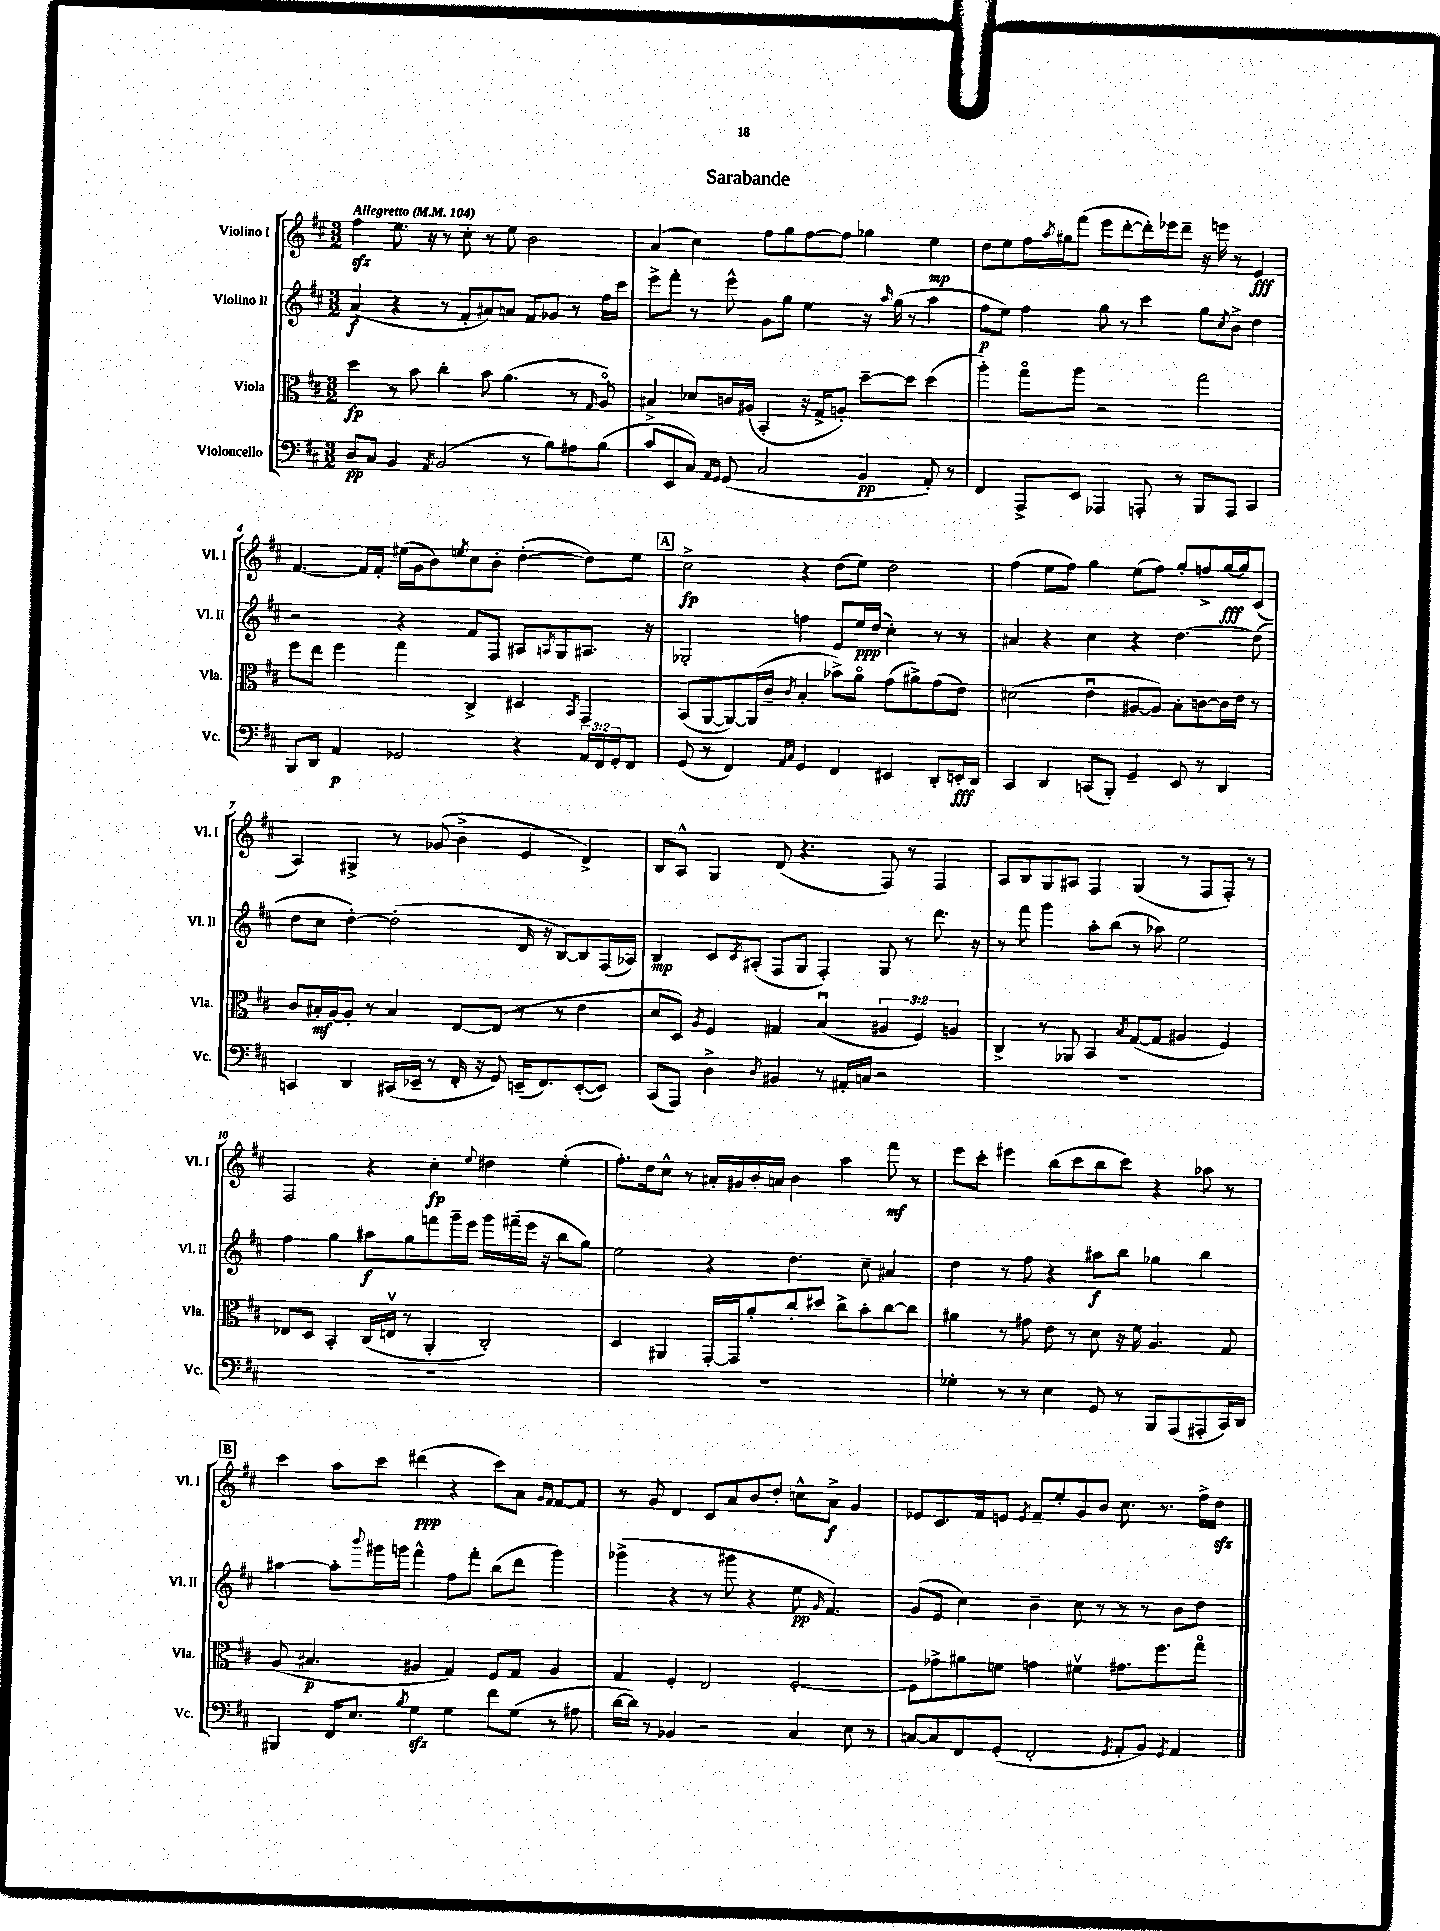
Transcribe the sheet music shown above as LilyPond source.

\header { title = "Sarabande" }
<<
\new StaffGroup <<
\new Staff = "s0" \with { instrumentName = "Violino I" shortInstrumentName = "Vl. I" } {
    \clef treble \key d \major \numericTimeSignature \time 3/2 \tempo "Allegretto" 4 = 104
    fis''4\sfz e''8. r16 r8 cis''8-. r8 e''8 b'2 |
    a'4( cis''4) fis''8 g''8 fis''8~ fis''8 ges''4 e''4\mp |
    d''8 e''8 fis''16 \acciaccatura { a''8 } gis''16 fis'''8( e'''8 d'''8~-. d'''16-.) ees'''16 d'''8-- r16 e'''16 r8 e'4\fff |
    fis'4.~ fis'16 fis'16-. eis''16( g'16 b'8) \acciaccatura { e''8 } cis''8 b'8-. d''4~-.( d''8) e''8 |
    \mark \markup { \box "A" } cis''2->\fp r4 d''8( e''8) d''2 |
    fis''4( e''8 fis''8) g''4 e''8( fis''8) g''8-. f''8-> g''16~\fff g''16 cis'8( |
    a4) gis4-> r8 ges'8( b'4-> e'4 d'4->) |
    b8 a8-^ g4 d'8( r4. fis8) r8 fis4 |
    a8 b8 g8 ais8 fis4 g4( r8 fis8 fis8-.) r8 |
    fis2 r4 cis''4-.\fp \appoggiatura { e''8 } dis''4 e''4-.( |
    fis''8.-.) d''16 cis''8-^ r8 ais'16-. gis'16 b'16-. a'16 b'4 a''4 fis'''8\mf r8 |
    e'''8 cis'''8-. eis'''4 b''8( cis'''8 b''8 cis'''8) r4 aes''8 r8 |
    \mark \markup { \box "B" } cis'''4 a''8 cis'''8 dis'''4\ppp( r4 cis'''8) a'8 \grace { g'16 fis'16 } fis'8~ fis'8 |
    r8 g'8 d'4 cis'8 a'8 b'8 d''8-. c''8-^ a'8->\f g'4 |
    ees'8 cis'8. fis'16 e'8 \acciaccatura { e'8 } fis'8-- e''8-. g'8 b'8 cis''8. r8. fis''16-> d''16\sfz \bar "|." |
}
\new Staff = "s1" \with { instrumentName = "Violino II" shortInstrumentName = "Vl. II" } {
    \clef treble \key d \major \numericTimeSignature \time 3/2
    a'4\f( r4 r8 fis'8-. ais'8) a'8 fis'8 ges'8 r8 fis''16 cis'''16 |
    e'''8-> fis'''8-. r8 e'''8-^ g'8 g''8 e''4 r16 \grace { a''16 } g''16( r8 a''4 |
    fis''8\p e''8) fis''4 g''8 r8 cis'''4 g''8 \acciaccatura { cis''8 } b'8-> d''4 |
    r2 r4 fis'8 fis8 ais8 \acciaccatura { a8 } g8 ais8. r16 |
    \mark \markup { \box "A" } ges2-. f''4 e'8 e''16\ppp d''16( cis''4-.) r8 r8 |
    ais'4 r4 cis''4 r4 d''4.~ d''8( |
    d''8 cis''8 d''4~-.) d''2-.( d'16 r16 b8~) b8 fis16( aes16) |
    b4\mp cis'8 \acciaccatura { cis'8 } ais8-.( fis8 g8 fis4-.) g8 r8 d'''8. r16 |
    r8 fis'''8 g'''4 a''8-. b''8( r8 aes''8) e''2 |
    fis''4 g''4 ais''8\f g''8 f'''8 g'''16-- e'''16 g'''16 fis'''16--( e'''16 r16 b''8 g''8) |
    e''2 r4 d''4. cis''8-- ais'4 |
    d''4 r8 fis''8 r4 ais''8\f b''8 ges''4 b''4 |
    \mark \markup { \box "B" } ais''4~ ais''8-. \appoggiatura { b'''8 } gis'''16 g'''16 fis'''4-^ fis''8 fis'''8-. b''8( d'''8 g'''4) |
    ges'''4->( r4 r8 gis'''8 r4 e''8\pp \grace { g'16 } fis'4.) |
    g'8( e'8 cis''4) b'4-- cis''8 r8 r8 r8 b'8 d''8 \bar "|." |
}
\new Staff = "s2" \with { instrumentName = "Viola" shortInstrumentName = "Vla." } {
    \clef alto \key d \major \numericTimeSignature \time 3/2 \override Staff.TupletNumber.text = #tuplet-number::calc-fraction-text
    d''4\fp r8 b'8 cis''4-. b'8 a'4.( r8 \grace { g16 } a8\flageolet) |
    bis4-> des'8 c'16 ais16( b,4-. r16 g16-> a8-.) d''8~-- d''8 d''4( |
    a''4-.) g''8\flageolet a''8 r2 g''2 |
    fis''8 e''8 fis''4 g''4 cis4-> dis4 \acciaccatura { b,8 } g,4 |
    \mark \markup { \box "A" } b,8( a,8~ a,8~) a,16( cis'16-- \acciaccatura { cis'8 } b4-. bes'8->) a'8\flageolet g'8( ais'8->) g'8( e'8) |
    dis'2( e'4\downbow ais8~ ais8) b8-. c'8~ c'16 e'16 r8 |
    cis'8 bis16-.\mf a16~ a8-. r8 bis4 e8~ e8( r8 r8 e'4 |
    d'8 d8) \acciaccatura { a8 } fis4 gis4 b4\downbow( \tuplet 3/2 { ais4 fis4) a4 } |
    cis4-> r8 aes,8 b,4 \acciaccatura { b8 } g8~( g8 ais4 fis4) |
    ees8 d8 b,4-. cis16( e16\upbow r8 a,4-. cis2-.) |
    d4 ais,4 g,16~-. g,16 a'8-. cis''8-. dis''8 cis''8-> b'8-. cis''8~ cis''8 |
    ais'4 r8 gis'8 e'8 r8 d'8 r16 fis'16 a4. g8 |
    \mark \markup { \box "B" } a8( bis4.\p ais4 g4) fis8 g8 ais4 |
    g4 fis4-. e2 fis2~-. |
    fis8 ges'8-> ais'8 f'8 g'4 fis'4\upbow gis'8. fis''8. g''8\flageolet \bar "|." |
}
\new Staff = "s3" \with { instrumentName = "Violoncello" shortInstrumentName = "Vc." } {
    \clef bass \key d \major \numericTimeSignature \time 3/2 \override Staff.TupletNumber.text = #tuplet-number::calc-fraction-text
    d8\pp cis8 b,4 \acciaccatura { a,8 } b,2( r8 b8) ais8 b8( |
    cis'8 e,8 cis8) \grace { a,16 g,16 } g,8( cis2 b,4\pp a,8-.) r8 |
    fis,4 a,,8-> e,8 aes,,4 a,,8-. r8 b,,8 a,,8 cis,4 |
    b,,8 d,8 a,4\p ges,2 r4 \tuplet 3/2 { a,16 fis,16 ges,16-. } fis,8 |
    \mark \markup { \box "A" } g,8( r8 fis,4) \grace { a,16 cis16 } g,4 fis,4 eis,4 d,8-. e,16-.\fff d,16 |
    cis,4 d,4 c,8( b,,8-.) g,4-- e,8 r8 d,4 |
    c,4 d,4 cis,16( ees,16-- r8 fis,16-. r16 g,8) e,16--( fis,8.) e,8~-.( e,8) |
    cis,8( a,,8) d4-> \acciaccatura { d8 } bis,4 r8 ais,16-. c16 r2 |
    R1. |
    R1. |
    R1. |
    ges4-. r8 r8 e4 g,8 r8 b,,8 a,,8( ais,,8-. cis,16) d,16 |
    \mark \markup { \box "B" } bis,,4 fis,16 e8. \acciaccatura { b8 } g4\sfz g4 fis'8 g8( r8 ais8 |
    d'16~ d'16) r8 bes,4 r2 cis4 e8 r8 |
    c8~ c8 fis,8 g,8-.( fis,2-. \acciaccatura { g,8 } a,8-. b,8) \acciaccatura { g,8 } a,4 \bar "|." |
}
>>
>>
